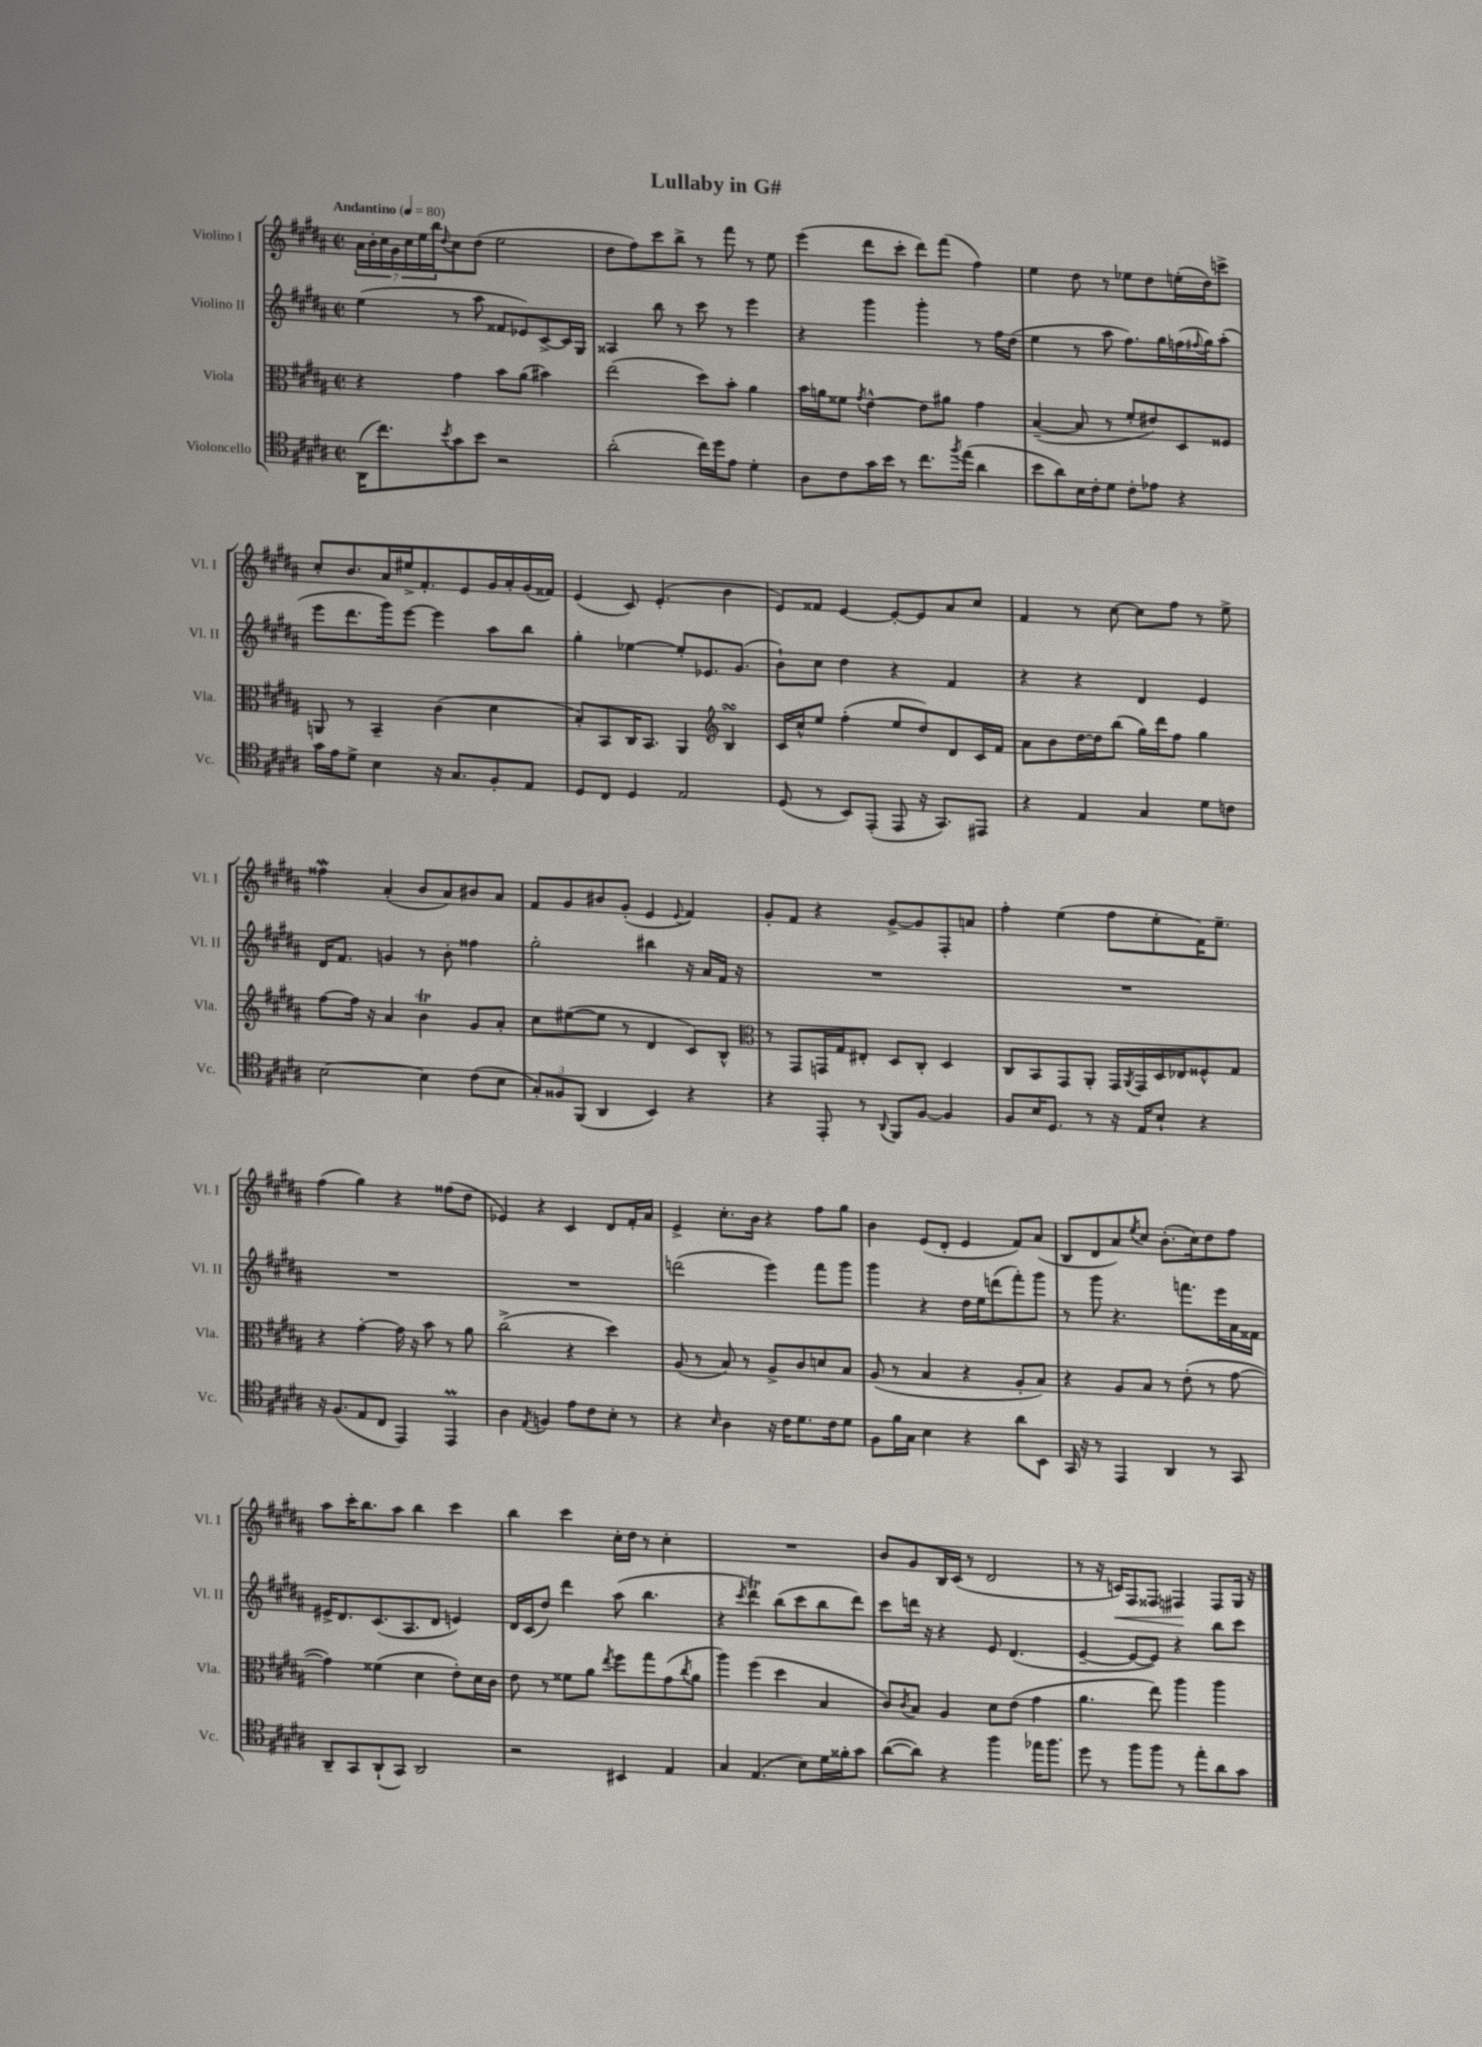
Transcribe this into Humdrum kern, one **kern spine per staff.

**kern	**kern	**kern	**kern	**dynam
*part4	*part3	*part2	*part1	*part1
*staff4	*staff3	*staff2	*staff1	*staff1
*I"Violoncello	*I"Viola	*I"Violino II	*I"Violino I	*
*I'Vc.	*I'Vla.	*I'Vl. II	*I'Vl. I	*
*clefC4	*clefC3	*clefG2	*clefG2	*
*k[f#c#g#d#a#]	*k[f#c#g#d#a#]	*k[f#c#g#d#a#]	*k[f#c#g#d#a#]	*
*M2/2	*M2/2	*M2/2	*M2/2	*
*met(c|)	*met(c|)	*met(c|)	*met(c|)	*
*MM80	*MM80	*MM80	*MM80	*
=1	=1	=1	=1	=1
!	!	!	!LO:TX:a:B:t=Andantino	!
(16AA#\KL	4r	(4ee\	28a#\LL	.
.	.	.	28b'\	.
8.cc#\)	.	.	.	.
.	.	.	28cc#\	.
.	.	.	28g#\	.
.	.	.	28cc#\	.
.	.	.	28ee\	.
.	.	.	28bb\J	.
8qb/	.	.	8qqdd#/	.
8g#\	4g#\	8r	8cc#\	.
8b\J	.	8aa#\	(8dd#\J	.
2r	8b\L	8f##X/L	2ee\	.
.	(8a#\J	8e-X/)	.	.
.	4b#X\)	[8c#^/	.	.
.	.	16c#/L]	.	.
.	.	16G#/JJ	.	.
=2	=2	=2	=2	=2
(2a#'\	(2ee\	4A##X/	8dd#\L	.
.	.	.	8ff#\)	.
.	.	8bb\	8ccc#\	.
.	.	8r	8bb^\J	.
16cc#\LL)	8dd#\L)	8ccc#\	8r	.
16dd#\J	.	.	.	.
8e\J	8b'\J	8r	8fff#\	.
4d#'\	4a#\	4eee\	8r	.
.	.	.	8ee\	.
=3	=3	=3	=3	=3
8A#\L	16b\LL	4r	(4eee\	.
.	16an\J	.	.	.
8c#\	8f##X\J	.	.	.
.	8qg#/	.	.	.
16g#\L	[4e^^\	4ggg#\	8ddd#\L	.
16b\JJ	.	.	.	.
8r	.	.	8ccc#'\J	.
8.cc#\L	8e\L]	4ggg#'\	8ddd#\L)	.
.	8a#X\J	.	(8fff#\J	.
8qff#/	.	.	.	.
(16ee\Jk	.	.	.	.
4a#\	4g#\	8r	4ff#\)	.
.	.	16ff#\LL	.	.
.	.	(16dd#\JJ	.	.
=4	=4	=4	=4	=4
8b\L	([4B~/	4ee\	4ee\	.
8a#\)	.	.	.	.
16B\L	8B/]	8r	8dd#\	.
16c#'\J	.	.	.	.
8d#\J	8r	8aa#\	8r	.
8c#'\L	8f#'/L	8.ff#\L)	8ee-X\L	.
8e-X\J	8e#X/)	.	8dd#\	.
.	.	16gg#\L	.	.
4r	8D#/	(16ffn\	(16een'\L	.
.	.	8qqff#X/	.	.
.	.	16gg#\J)	16dd#\J)	.
.	8F##X/J	(8aa#'\J	8cccn^\J	.
!!LO:LB:g=z
=5	=5	=5	=5	=5
16g#\LL	8AAn/	8eee\L	8cc#'/L	.
16e\J	.	.	.	.
8d#^\J	8r	8.ddd#\	8.b/	.
4B\	4BB~/	.	.	.
.	.	16ggg#\k)	16a#/L	.
.	.	[8eee\J	16ee#X^/J	.
.	.	.	8.f#'/	.
16r	(4c#\	4eee\]	.	.
8.G#/L	.	.	.	.
.	.	.	8e/	.
8F#'/	4d#\	8aa#\L	16g#/L	.
.	.	.	16a#'/	.
8E/J	.	8bb\J	(16g#/	.
.	.	.	16f##X/JJ)	.
=6	=6	=6	=6	=6
8D#/L	8B'/L)	4gg#'\	(4e/	.
8C#/J	8BB/	.	.	.
4D#/	16C#/K	[4ee-X\	8c#/)	.
.	8.BB/J	.	.	.
.	.	.	(4.e'/	.
2E/	4AA#/	8ee-'/L]	.	.
.	.	8.e-X/	.	.
*	*clefG2	*	*	*
.	4BsSSs/	.	4b\	.
.	.	(8.g#/J	.	.
=7	=7	=7	=7	=7
(8D#/	16c#/LL	8b`\L)	8e/L)	.
.	16cc#^^/J	.	.	.
8r	8ee/J	8cc#\J	8f##X/J	.
8BB/L)	(4ff#'\	4dd#\	[4e/	.
(8EE'/J	.	.	.	.
8EE/	8ee/L	4r	8e'/L_	.
16r	8dd#/)	.	8e/]	.
8.GG#/L)	.	.	.	.
.	8d#/	4f#/	8a#/	.
8EE#X/J	16c#/L	.	8cc#/J	.
.	16f#/JJ	.	.	.
=8	=8	=8	=8	=8
4r	8a#\L	4r	4f#/	.
.	8b\	.	.	.
4E/	[16dd#\L	4r	8r	.
.	16dd#\J]	.	.	.
.	(8bb\J	.	[8cc#\	.
4G#/	16gg#\LL)	4d#/	8cc#\L]	.
.	16ddd#\J	.	.	.
.	8ff#\J	.	8ff#\J	.
8d#\L	4gg#\	4e/	8r	.
8cn\J	.	.	8ee^\	.
!!LO:LB:g=z
=9	=9	=9	=9	=9
[2B\	[8ff#\L	16d#/KL	4ff##XW\	.
.	.	8.f#/J	.	.
.	16ff#\Jk]	.	.	.
.	16r	.	.	.
.	4a#/	4gn/	(4a#'/	.
4B\]	4bT\	8r	8b/L	.
.	.	8b'\	8a#/)	.
(8c#\L	8g#/L	4ff##X\	8b#X/	.
8B\J	8a#'/J	.	8a#/J	.
=10	=10	=10	=10	=10
12G#'/L)	8cc#\L	2gg#'\	8f#/L	.
12F##X/	.	.	.	.
.	([8ee#X\	.	8g#/	.
(12FF#/J	.	.	.	.
4AA#/	8ee#\J]	.	8b#X/	.
.	8r	.	(8g#'/J	.
4BB/)	4d#/	4bb#X\	4e/	.
.	.	.	8qqe/	.
4r	8c#/L)	16r	4f#/)	.
.	.	16a#/LL	.	.
.	8B^^/J	16f#/JJ	.	.
.	.	16r	.	.
=11	=11	=11	=11	=11
*	*clefC3	*	*	*
4r	8r	1r	8g#'/L	.
.	8GG#/L	.	8f#/J	.
8EE'/	16GGn/L	.	4r	.
.	16G#/J	.	.	.
8r	8E#X'/J	.	.	.
8qqAA#/	.	.	.	.
8FF#/L	8D#/L	.	[8g#^/L	.
[8F#/J	8C#'/J	.	8g#/]	.
4F#/]	4D#/	.	8F#'/	.
.	.	.	8an/J	.
=12	=12	=12	=12	=12
8F#/L	8C#/L	1r	4ff#'\	.
16B/K	8BB/	.	.	.
8.D#/J	.	.	.	.
.	8GG#/	.	(4ee\	.
8r	8AA#'/J	.	.	.
16r	16GG#/LL	.	8ff#\L	.
.	8qAA#/	.	.	.
16E/KL	16GG#/	.	.	.
8B`/J	16D#/	.	8ee'\	.
.	16E-X/J	.	.	.
4r	8F##X^^/	.	16f#\K)	.
.	.	.	8.ee~\J	.
.	8G#/J	.	.	.
!!LO:LB:g=z
=13	=13	=13	=13	=13
16r	4r	1r	(4ff#\	.
(8.F#/L	.	.	.	.
8E/	[4g#'\	.	4gg#\)	.
8C#/J	.	.	.	.
4EE/)	16g#\]	.	4r	.
.	16r	.	.	.
.	8b\	.	.	.
4EEM/	8r	.	(8ff##X\L	.
.	8a#\	.	8dd#\J	.
=14	=14	=14	=14	=14
4A#\	(2cc#^\	1r	4e-X/)	.
8qE/	.	.	.	.
4Fn/	.	.	4r	.
8e\L	4r	.	4c#/	.
8c#\	.	.	.	.
8B'\J	4dd#\)	.	8d#/L	.
8r	.	.	16f#'/L	.
.	.	.	16a#/JJ	.
=15	=15	=15	=15	=15
4r	(8A#/	(2dddn\	4e^/	.
.	8r	.	.	.
16qqB/	.	.	.	.
4A#\	8B/)	.	8.cc#'\L	.
.	8r	.	.	.
.	.	.	16b\Jk	.
16r	8A#^/L	4eee\)	4r	.
16c#\KL	.	.	.	.
8.d#\	8c#/	.	.	.
.	8dn/	8fff#\L	8ff#\L	.
16c#\k	.	.	.	.
8d#\J	8B/J	8ggg#\J	8gg#\J	.
=16	=16	=16	=16	=16
8F#\L	(8A#/	4ggg#\	4b\	.
16f#\L	8r	.	.	.
16G#\JJ	.	.	.	.
4B\	4B/	4r	(8e/L	.
.	.	.	8d#'/J	.
4r	4r	16dd#\LL	4e/	.
.	.	16ee\J	.	.
.	.	(8dddn\	.	.
8a#\L	8A#'/L	8fff#'\)	8f#/L)	.
8BB\J	8B/J)	8ggg#\J	(8a#/J	.
=17	=17	=17	=17	=17
16GG#/	4r	8r	8B/L	.
16r	.	.	.	.
8r	.	8ggg#\	8d#/	.
4EE/	8A#/L	4.r	8a#/)	.
.	.	.	8qee/	.
.	8B/J	.	8cc#/J	.
4AA#/	8r	.	(8.b'\L	.
.	(8e'\	8.fffn\L	.	.
.	.	.	16cc#\k)	.
8r	8r	.	8dd#\	.
.	.	16eee\L	.	.
8GG#/	[8g#\	16a#\	8ff#\J	.
.	.	16f##X\JJ	.	.
!!LO:LB:g=z
=18	=18	=18	=18	=18
8AA#~/L	4g#\])	16e#X^/KL	8aa#\L	.
.	.	8.d#/	.	.
8GG#/	.	.	16ccc#'\K	.
.	.	.	8.bb\	.
(8AA#`/	(4f##X\	(8.c#/	.	.
8GG#/J)	.	.	8aa#\J	.
.	.	8.A#/	.	.
2AA#/	4d#\	.	4bb\	.
.	.	8d#/J	.	.
.	8e'\L)	4en/)	4ccc#\	.
.	16d#\L	.	.	.
.	16c#\JJ	.	.	.
=19	=19	=19	=19	=19
2r	8e\	16d#/LL	4bb\	.
.	.	(16c#/J	.	.
.	8r	8dd#/J)	.	.
.	8f##X\L	4ddd#\	4ccc#\	.
.	8a#\J	.	.	.
.	8qee/	.	.	.
4BB#X/	8ff#\L	(8aa#\	16cc#'\LL	.
.	.	.	16dd#\JJ	.
.	8gg#\	4.bb\	8r	.
4E/	(8g#\	.	4cc#'\	.
.	8qcc#/	.	.	.
.	8a#\J	.	.	.
=20	=20	=20	=20	=20
4G#/	4aa#\)	4r	1r	.
.	.	8qccc#/	.	.
(4.E/	(4ff#\	4ddd#t\)	.	.
.	4dd#\	(8bb\L	.	.
8B\L)	.	8ccc#\	.	.
16d#\L	4B/	8bb\	.	.
16f##X'\J	.	.	.	.
8g#\J	.	8ddd#\J)	.	.
=21	=21	=21	=21	=21
([8a#\L	8c#/L)	8ccc#\L	8b/L	.
.	8qc#/	.	.	.
8a#\J])	8B/J	16dddn\Jk	8g#/	.
.	.	16r	.	.
4r	4A#/	4r	16B/L	.
.	.	.	(16c#/JJ	.
.	.	.	8r	.
4ff#\	8d#\L	8e/	2d#/	.
.	(8e\J	(4.d#/	.	.
16ee-X\KL	4g#\	.	.	.
8.ff#\J	.	.	.	.
=22	=22	=22	=22	=22
8dd#\	4.a#\	[4e~/	8r	.
8r	.	.	16r	.
!	!	!	!	!LO:HP:b
.	.	.	16cn/KL)	<
8ff#\L	.	8e/L_	8F#/	.
8ff#\J	8ee\)	8e/J])	8F##X/J	.
8r	4aa#\	4r	4F#X/	.
8ee'\L	.	.	.	.
8a#\	4aa#\	8bb\L	8F#/L	[
8g#\J	.	8ccc#\J	16G#/Jk	.
.	.	.	16r	.
==	==	==	==	==
*-	*-	*-	*-	*-
